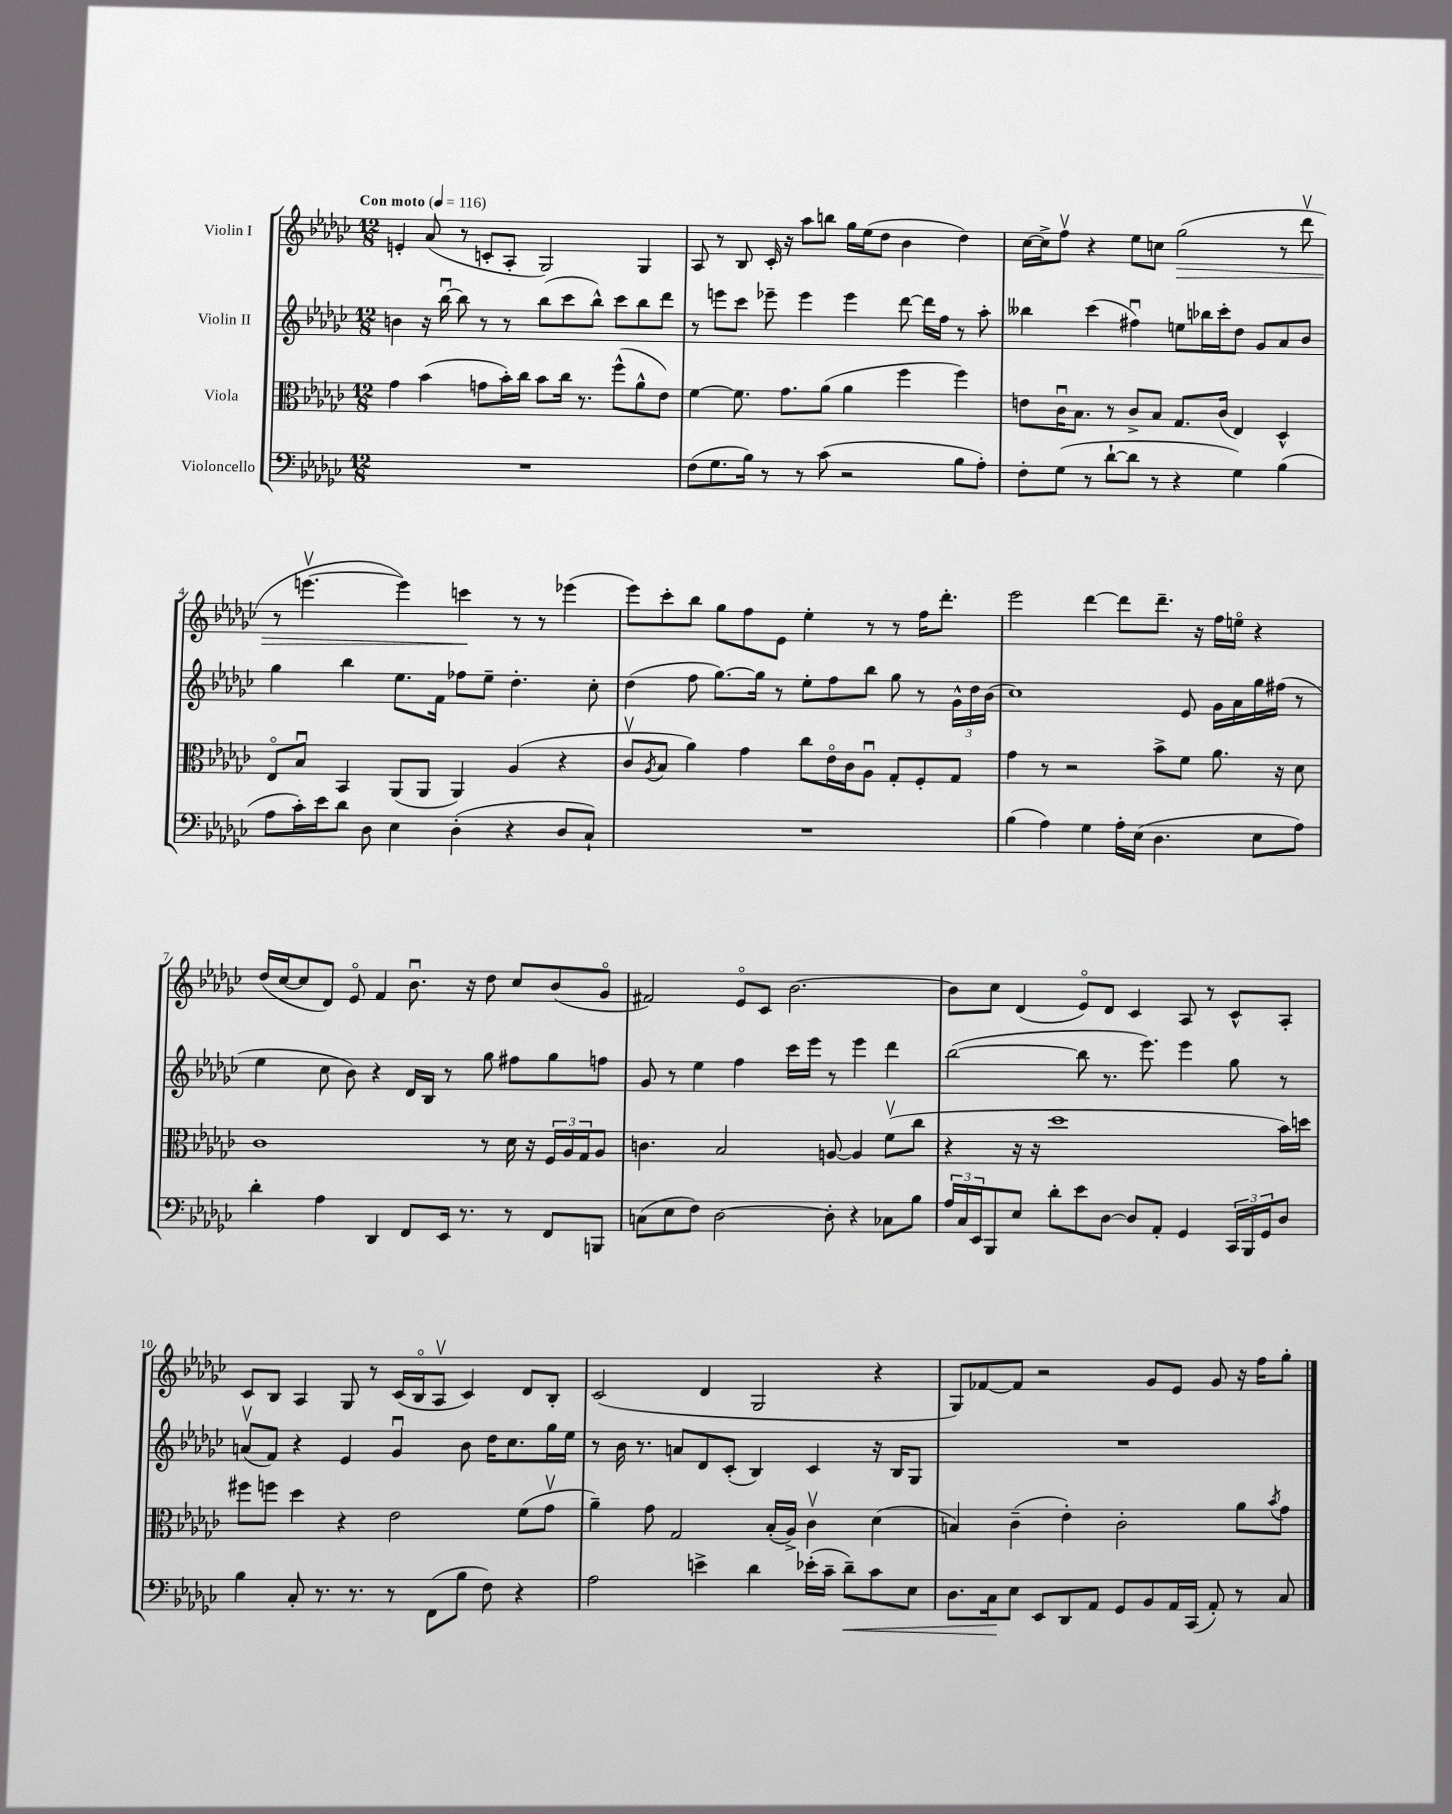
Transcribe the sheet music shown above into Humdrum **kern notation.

**kern	**dynam	**kern	**kern	**kern	**dynam
*part4	*part4	*part3	*part2	*part1	*part1
*staff4	*staff4	*staff3	*staff2	*staff1	*staff1
*I"Violoncello	*	*I"Viola	*I"Violin II	*I"Violin I	*
*clefF4	*	*clefC3	*clefG2	*clefG2	*
*k[b-e-a-d-g-c-]	*	*k[b-e-a-d-g-c-]	*k[b-e-a-d-g-c-]	*k[b-e-a-d-g-c-]	*
*M12/8	*	*M12/8	*M12/8	*M12/8	*
*MM116	*	*MM116	*MM116	*MM116	*
=1	=1	=1	=1	=1	=1
!	!	!	!	!LO:TX:a:B:t=Con moto	!
1.r	.	4g-\	4bn\	4en'/	.
.	.	(4b-\	16r	(8a-/	.
.	.	.	[16bb-u\	.	.
.	.	.	8bb-\]	8r	.
.	.	8gn\L	8r	8cn'/L	.
.	.	16b-'\L)	8r	8A-'/J	.
.	.	16cc-\JJ	.	.	.
.	.	8b-\L	(8bb-\L	2G-/)	.
.	.	16cc-\Jk	8ccc-\	.	.
.	.	8.r	.	.	.
.	.	.	8bb-^^\J)	.	.
.	.	(8ff^^\L	8ccc-\L	.	.
.	.	8a-^^\	8bb-\	4G-/	.
.	.	8e-\J)	8ddd-\J	.	.
=2	=2	=2	=2	=2	=2
(8F\L	.	[4f\	8r	8A-/	.
8.G-\	.	.	8eeen\L	8r	.
.	.	8.f\]	8ccc-\J	8B-/	.
16B-\Jk)	.	.	.	.	.
8r	.	.	8eee-X~\	16c-'/	.
.	.	8.g-\L	.	16r	.
8r	.	.	4eee-\	8aa-\L	.
(8c-\	.	(8a-\J	.	8bbn\J	.
2r	.	4a-\	4eee-\	16gg-\LL	.
.	.	.	.	(16ee-\J	.
.	.	.	.	8dd-\J	.
.	.	4ff\	[8ddd-\	4b-\	.
.	.	.	16ddd-\LL]	.	.
.	.	.	16ff\JJ	.	.
8B-\L	.	4ff\)	8r	4dd-\)	.
8A-'\J)	.	.	8aa-'\	.	.
=3	=3	=3	=3	=3	=3
8F'\L	.	8en\L	4bb--X\	[16cc-\LL	.
.	.	.	.	16cc-^\J]	.
(8G-\J	.	16c-u\K	.	8ffv\J	.
.	.	8.B-\J	.	.	.
8r	.	.	(4ccc-\	4r	.
[8d-`\L	.	8r	.	.	.
8d-\J]	.	8c-^/L	4ff#Xu\)	8ee-\L	.
8r	.	8B-/J	.	8ccn\J	.
!	!	!	!	!	!LO:HP:b
4r	.	8.G-/L	8een\L	(2gg-\	>
.	.	.	16bb-X\L	.	.
.	.	(16c-/Jk	16ccc-'\J	.	.
4G-\)	.	4E-/)	8dd-\J	.	.
.	.	.	8g-/L	.	.
(4B-\	.	4D-^^/	8a-/	8r	.
.	.	.	8b-/J	8ddd-v\	.
!!LO:LB:g=z
=4	=4	=4	=4	=4	=4
8A-\L	.	8E-/L	4gg-\	8r	.
16c-'\L)	.	8B-u/J	.	[4.eeenv\	.
16e-\J	.	.	.	.	.
8d-\J	.	4BB-/	4bb-\	.	.
8D-\	.	.	.	.	.
4E-\	.	(8AA-/L	8.ee-\L	4eee\])	.
.	.	8AA-/J	.	.	.
.	.	.	16f\Jk	.	.
(4D-'\	.	4AA-/)	8ff-X\L	4cccn\	.
.	.	.	8ee-~\J	.	.
4r	.	(4A-/	4.dd-'\	8r	]
.	.	.	.	8r	.
8D-/L	.	4r	.	(4eee-X\	.
8C-`/J)	.	.	8cc-'\	.	.
=5	=5	=5	=5	=5	=5
1.r	.	8c-v/L	(4dd-\	8eee-\L)	.
.	.	8qA-/	.	.	.
.	.	8B-/J	.	8ccc-'\	.
.	.	4a-\)	8ff\	8bb-\J	.
.	.	.	[8.gg-\L)	8gg-\L	.
.	.	4g-\	.	8ff\	.
.	.	.	16gg-\Jk]	.	.
.	.	.	8r	8e-\J	.
.	.	8cc-\L	8ee-'\L	4ee-'\	.
.	.	16e-\L	8ff\	.	.
.	.	16c-\J	.	.	.
.	.	8A-u\J	8bb-\J	8r	.
.	.	8G-'/L	8gg-\	8r	.
.	.	8F'/	8r	16ff\KL	.
.	.	.	.	8.ddd-'\J	.
.	.	8G-/J	24g-^^\LL	.	.
.	.	.	24dd-\	.	.
.	.	.	(24b-\JJ	.	.
=6	=6	=6	=6	=6	=6
(4B-\	.	4g-\	1cc-)	2eee-\	.
4A-\)	.	8r	.	.	.
.	.	2r	.	.	.
4G-\	.	.	.	[4ddd-\	.
16A-'\LL	.	.	.	8ddd-\L]	.
(16E-\JJ	.	.	.	.	.
4.D-\	.	8b-^\L	.	8.ddd-~\J	.
.	.	8f\J	8e-/	.	.
.	.	.	.	16r	.
.	.	8.a-\	16g-\LL	16ff\LL	.
.	.	.	16a-\	16een\JJ	.
8E-\L	.	.	16gg-\	4r	.
.	.	16r	(16ff#X\JJ	.	.
8A-\J)	.	8d-\	8r	.	.
!!LO:LB:g=z
=7	=7	=7	=7	=7	=7
4d-'\	.	1c-	4ee-\	(16dd-/LL	.
.	.	.	.	[16cc-/J	.
.	.	.	.	8cc-/]	.
4A-\	.	.	8cc-\	8d-/J)	.
.	.	.	8b-\)	8e-/	.
4DD-/	.	.	4r	4f/	.
8FF/L	.	.	16d-/LL	8.b-u\	.
.	.	.	16B-/JJ	.	.
16EE-/Jk	.	.	8r	.	.
8.r	.	.	.	16r	.
.	.	8r	8gg-\	8dd-\	.
8r	.	16d-\	8ff#X\L	8cc-/L	.
.	.	16r	.	.	.
8FF/L	.	24F/LL	8gg-\	(8b-/	.
.	.	24A-/	.	.	.
.	.	24G-/J	.	.	.
8BBBn/J	.	8A-/J	8ffn\J	8g-/J	.
=8	=8	=8	=8	=8	=8
(8Cn\L	.	4.cn\	8g-/	2f#X/)	.
8E-\	.	.	8r	.	.
8F\J)	.	.	4ee-\	.	.
[2D-\	.	2B-/	.	.	.
.	.	.	4ff\	8e-/L	.
.	.	.	.	8c-/J	.
.	.	.	16ccc-\LL	[2.b-\	.
.	.	.	16eee-\JJ	.	.
8D-'\]	.	[8An/	8r	.	.
4r	.	4A/]	4eee-\	.	.
8C-X\L	.	(8fv\L	4ddd-\	.	.
8B-\J	.	8cc-\J	.	.	.
=9	=9	=9	=9	=9	=9
24A-/LL	.	4r	([2bb-\	8b-\L]	.
24C-/	.	.	.	.	.
24EE-/J	.	.	.	.	.
8BBB-/	.	.	.	8cc-\J	.
8E-/J	.	16r	.	(4d-/	.
.	.	16r	.	.	.
8d-'\L	.	1dd-	.	.	.
8e-\	.	.	8bb-\]	8e-/L)	.
[8D-\J	.	.	8.r	8d-/J	.
8D-/L]	.	.	.	4c-/	.
.	.	.	8.eee-\)	.	.
8AA-'/J	.	.	.	.	.
4GG-/	.	.	4eee-\	8A-/	.
.	.	.	.	8r	.
24CC-/LL	.	.	8gg-\	8c-^^/L	.
24BBB-/	.	.	.	.	.
24GG-/J	.	.	.	.	.
8D-/J	.	16b-\LL)	8r	8A-'/J	.
.	.	16ddn\JJ	.	.	.
!!LO:LB:g=z
=10	=10	=10	=10	=10	=10
4B-\	.	8ff#X\L	(8anv/L	8c-/L	.
.	.	8ffn\J	8f/J)	8B-/J	.
8C-'/	.	4dd-\	4r	4A-/	.
8.r	.	.	.	.	.
.	.	4r	4e-/	8G-/	.
8.r	.	.	.	.	.
.	.	.	.	8r	.
8r	.	2e-\	4g-u/	(16c-/LL	.
.	.	.	.	16B-/J	.
(8FF\L	.	.	.	8A-v/J	.
8B-\J	.	.	8b-\	4c-/)	.
8F\)	.	.	16dd-\KL	.	.
.	.	.	8.cc-\	.	.
4r	.	(8f\L	.	8d-/L	.
.	.	8g-v\J	16gg-\L	8B-'/J	.
.	.	.	16ee-\JJ	.	.
=11	=11	=11	=11	=11	=11
2A-\	.	4a-~\)	8r	(2c-/	.
.	.	.	16b-\	.	.
.	.	.	8.r	.	.
.	.	8g-\	.	.	.
.	.	2G-/	8an/L	.	.
4en^\	.	.	8d-/	4d-/	.
.	.	.	(8c-'/J	.	.
4d-\	.	.	4B-/)	2G-/	.
.	.	(16B-'/LL	.	.	.
.	.	16A-^/JJ)	.	.	.
(16e-X'\LL	.	4c-v\	4c-/	.	.
16c-~\JJ	.	.	.	.	.
!	!LO:HP:b	!	!	!	!
8d-~\L)	<	.	.	.	.
8c-\	.	(4d-\	16r	4r	.
.	.	.	16B-/KL	.	.
8E-\J	.	.	8G-/J	.	.
=12	=12	=12	=12	=12	=12
8.D-\L	.	4Bn/)	1.r	8G-/L)	.
.	.	.	.	[8f-X/	.
16C-\k	.	.	.	.	.
8E-\J	[	(4c-~\	.	8f-/J]	.
8EE-/L	.	.	.	2r	.
8DD-/	.	4e-'\)	.	.	.
8AA-/J	.	.	.	.	.
8GG-/L	.	2c-'\	.	.	.
8BB-/	.	.	.	8g-/L	.
16AA-/L	.	.	.	8e-/J	.
(16CC-/JJ	.	.	.	.	.
8AA-'/)	.	.	.	8g-/	.
8r	.	8a-\L	.	16r	.
.	.	.	.	16ff\KL	.
.	.	8qb-/	.	.	.
8C-/	.	8g-\J	.	8gg-'\J	.
==	==	==	==	==	==
*-	*-	*-	*-	*-	*-
